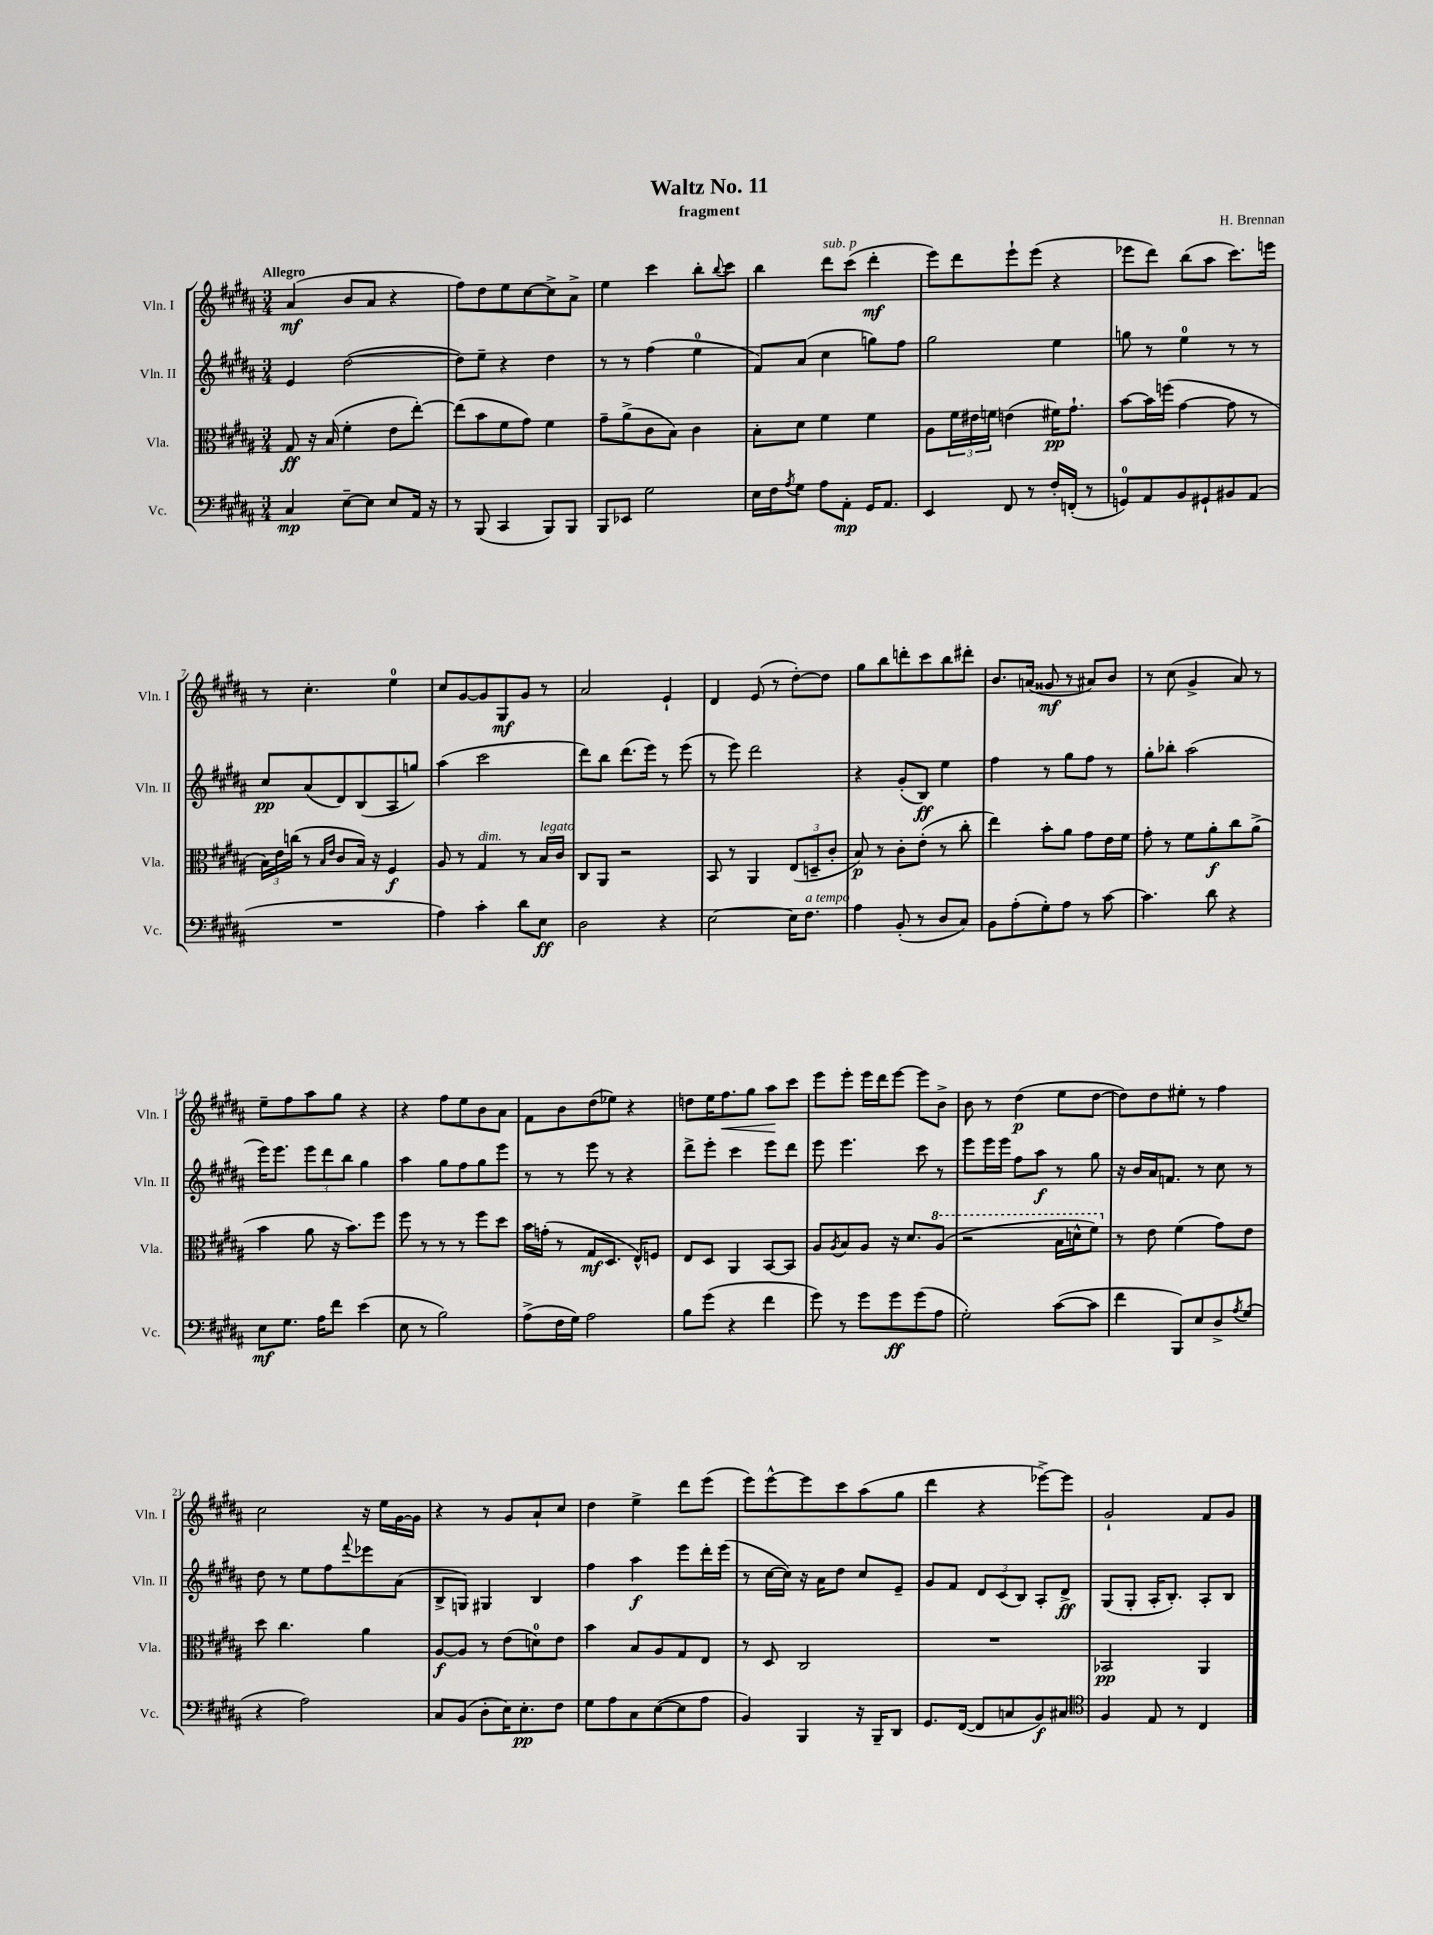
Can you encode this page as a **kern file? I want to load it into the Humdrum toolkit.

**kern	**kern	**kern	**kern
*staff4	*staff3	*staff2	*staff1
*clefF4	*clefC3	*clefG2	*clefG2
*k[f#c#g#d#a#]	*k[f#c#g#d#a#]	*k[f#c#g#d#a#]	*k[f#c#g#d#a#]
*M3/4	*M3/4	*M3/4	*M3/4
4C#/	8G#/	4e/	(4a#/
.	16r	.	.
.	(16B/	.	.
[8E~\L	4f#'\	([2dd#\	8b/L
8E\]J	.	.	8a#/J
8E/L	8e\L	.	4r
16AA#/Jk	[8ee'\J)	.	.
16r	.	.	.
=	=	=	=
8r	(8ee\]L	8dd#\]L)	8ff#\L)
(8BBB/	8b\	8ee~\J	8dd#\
4CC#/	8f#\	4r	8ee\
.	8g#\J)	.	[8cc#\
8BBB/L)	4f#\	4dd#\	8cc#^\]
8BBB/J	.	.	8a#^\J
=	=	=	=
8BBB/L	8g#~\L	8r	4ee\
8EE-/J	(8a#^\	8r	.
2G#\	8c#\	(4ff#\	4ccc#\
.	8B\J)	.	.
.	4c#\	4ee\	8bb'\L
.	.	.	8qqbb/
.	.	.	8ccc#\J
=	=	=	=
16E\LL	8B'\L	8f#/L)	4bb\
16F#\J	.	.	.
8qA#/	.	.	.
8G#\J	8d#\J	(8a#/J	.
8A#\L	4f#\	4cc#\	8ddd#\L
8AA#'\J	.	.	(8ccc#\J
16GG#/LK	4f#\	8gg\L)	4ddd#'\
8.AA#/J	.	.	.
.	.	8ff#\J	.
=	=	=	=
4EE/	8A#\L	2gg#\	8eee\L)
.	24f#\L	.	8ddd#\
.	24e#\	.	.
.	24f\JJ	.	.
8FF#/	(4e\	.	8eee`\
8r	.	.	(8eee\J
16F#'/LL	16f#\LK)	4ee\	4r
(16FF'/JJ	8.g#`\J	.	.
8r	.	.	.
=	=	=	=
8GG/L)	[8b\L	8gg\	8eee-\L
8AA#/	16b\]L	8r	8ddd#\J)
.	(16ff\JJ	.	.
8BB/	[4g#\	4ee\	(8bb\L
8GG#`/	.	.	8aa#\J
8BB#/	8g#\]	8r	8.ccc#\L)
(8AA#/J	8r	8r	.
.	.	.	16eee\Jk
=	=	=	=
2.r	24B\LL)	8cc#/L	8r
.	24e\	.	.
.	(24cc\JJ	.	.
.	8r	(8a#/	4.cc#'\
.	16qqB/LL	.	.
.	16qqe/JJ	.	.
.	8c#/L	8d#/)	.
.	16B/Jk)	(8B/	.
.	16r	.	.
.	4F#/	8A#/	4ee\
.	.	8gg/J)	.
=	=	=	=
4A#\)	8A#/	(4aa#\	8cc#/L
.	8r	.	[8g#/
4c#'\	4G#/	2ccc#\	8g#/]
.	.	.	8G#/
8d#\L	8r	.	8g#/J
8E\J	16B/LL	.	8r
.	16c#/JJ	.	.
=	=	=	=
2D#\	8C#/L	8ddd#\L)	2a#/
.	8AA#/J	8bb\J	.
.	2r	(8.ddd#\L	.
.	.	16eee\Jk)	.
4r	.	8r	4e`/
.	.	(8eee\	.
=	=	=	=
[2E\	8BB/	8r	4d#/
.	8r	8eee\)	.
.	4AA#/	2ddd#\	(8e/
.	.	.	8r
16E\]LK	(12E/L	.	[8dd#'\L)
8.F#\J	.	.	.
.	12D~/	.	.
.	.	.	8dd#\]J
.	12c#'/J	.	.
=	=	=	=
4A#\	8B/)	4r	8gg#\L
.	8r	.	8bb\
(8BB'/	8c#'\L	(8g#'/L	8ddd'\
8r	(8e'\J	8B/J)	8ccc#\
8D#/L	8r	4ee\	8bb\
8C#/J)	8cc#'\	.	8ddd#'\J
=	=	=	=
8BB\L	4ee\)	4ff#\	8.b/L
(8A#'\	.	.	.
.	.	.	(16a/Jk
8G#'\)	8b'\L	8r	8g##/
8A#\J	8a#\J	8gg#\L	8r
8r	8g#\L	8ff#\J	8a#/L)
[8c#\	16e\L	8r	8b/J
.	16f#\JJ	.	.
=	=	=	=
4.c#\]	8g#'\	8gg#'\L	8r
.	8r	8bb-'\J	(8cc#\
.	8f#\L	(2aa#\	4g#^/
8d#\	8a#'\	.	.
4r	8cc#\	.	8a#/)
.	(8a#^\J	.	8r
=	=	=	=
8E\L	4b\	16eee\LK)	8ee~\L
.	.	8.eee\J	.
8.G#\J	.	.	8ff#\
.	8a#\	12eee\L	8aa#\
16A#\LK	.	.	.
.	.	12ddd#\	.
8f#\J	16r	.	8gg#\J
.	.	12bb\J	.
.	8.b\L)	.	.
(4e\	.	4gg#\	4r
.	8ff#\J	.	.
=	=	=	=
8E\	8ff#\	4aa#\	4r
8r	8r	.	.
2B\)	8r	8gg#\L	8ff#\L
.	8r	8ff#\	8ee\
.	8ff#\L	8gg#\	8b\
.	8dd#\J	8eee\J	8a#\J
=	=	=	=
(8A#^\L	16b\LL	8r	8f#\L
.	(16g'\JJ	.	.
16F#\L	8r	8r	8b\
16G#\JJ)	.	.	.
2A#\	8G#/L	8eee\	(8dd#\
.	8.D#/J	8r	8ee-\J)
.	.	4r	4r
.	16E^^/LK)	.	.
.	8F/J	.	.
=	=	=	=
8B\L	8E/L	8ddd#^\L	8dd\L
(8g#\J	8D#/J	8eee'\J	16ee\K
.	.	.	8.ff#\
4r	4AA#/	4ccc#\	.
.	.	.	8gg#\J
4f#\	[8BB/L	8eee\L	8aa#\L
.	8BB/]J	8ddd#\J	8ccc#\J
=	=	=	=
8g#\)	8A#/L	8eee\	8eee\L
.	8qA#/	.	.
8r	8B/	4.eee\	8eee'\J
8g#\L	8A#/J	.	16eee\LL
.	.	.	16ddd#\J
8g#\	16r	.	[8eee\J
.	8.d#/L	.	.
(8g#\	.	8ccc#\	8eee\]L
8A#\J	(8a#/J	8r	8b^\J
=	=	=	=
2G#'\)	2r	8eee\L	8b\
.	.	16eee\L	8r
.	.	16eee\JJ	.
.	.	8ff#\L	(4dd#\
.	.	8aa#\J	.
([8c#\L	16b\LL	8r	8ee\L
.	16dd^^\J	.	.
8c#\]J	8ff#\J)	8gg#\	[8dd#\J
=	=	=	=
4f#\	8r	16r	8dd#\]L)
.	.	16b/LL	.
.	8e\	16a#/J	8dd#\
.	.	8.f/J	.
8BBB/L)	(4f#\	.	8ee#'\J
8E/	.	8r	8r
8D#^/	8g#\L)	8cc#\	4ff#\
8qA#/	.	.	.
(8G#/J	8e\J	8r	.
=	=	=	=
4r	8dd#\	8dd#\	2cc#\
.	4.cc#\	8r	.
2A#\)	.	8ee\L	.
.	.	8ff#\	.
.	.	8qqfff#/	.
.	4a#\	8eee-\	16r
.	.	.	16ee\LL
.	.	(8a#\J	[16g#\
.	.	.	16g#\]JJ
=	=	=	=
8C#/L	[8A#/L	8B^/L	4r
(8BB/J	8A#/]J	8G/J)	.
8D#'\L	8r	4G#/	8r
16E\K)	(8e\L	.	8g#/L
8.E'\	.	.	.
.	8d\)	4B/	8a#`/
8F#\J	8e\J	.	8cc#/J
=	=	=	=
8G#\L	4b\	4ff#\	4dd#\
8A#\	.	.	.
8C#\	8B/L	4aa#\	4ee^\
([8E\	8A#/	.	.
8E\]	8G#/	8eee\L	8ddd#\L
8A#\J	8E/J	16ddd#'\L	(8eee\J
.	.	(16eee\JJ	.
=	=	=	=
4BB/)	8r	8r	8eee\L)
.	8D#/	[16cc#\LL	[8eee^^\
.	.	16cc#\]JJ)	.
4BBB/	2C#/	16r	8eee\]
.	.	16a#\LK	.
.	.	8dd#\J	8ccc#\
16r	.	8cc#/L	(8aa#\
16BBB~/LK	.	.	.
8DD#/J	.	8e~/J	8gg#\J
=	=	=	=
8.GG#/L	2.r	8g#/L	4ddd#\
.	.	8f#/J	.
([16FF#/Jk	.	.	.
8FF#/]L	.	12d#/L	4r
.	.	(12c#/	.
8C/	.	.	.
.	.	12B/J)	.
8BB/)	.	8A#'/L	[8eee-^\L)
8C#/J	.	8d#^/J	8eee-\]J
=	=	=	=
*clefC4	*	*	*
4F#/	2BB-/	(8G#/L	2g#`/
.	.	8G#'/J	.
8E/	.	16A#'/LK	.
.	.	8.B'/J)	.
8r	.	.	.
4C#/	4AA#/	8A#'/L	8f#/L
.	.	8B/J	8g#/J
==	==	==	==
*-	*-	*-	*-
